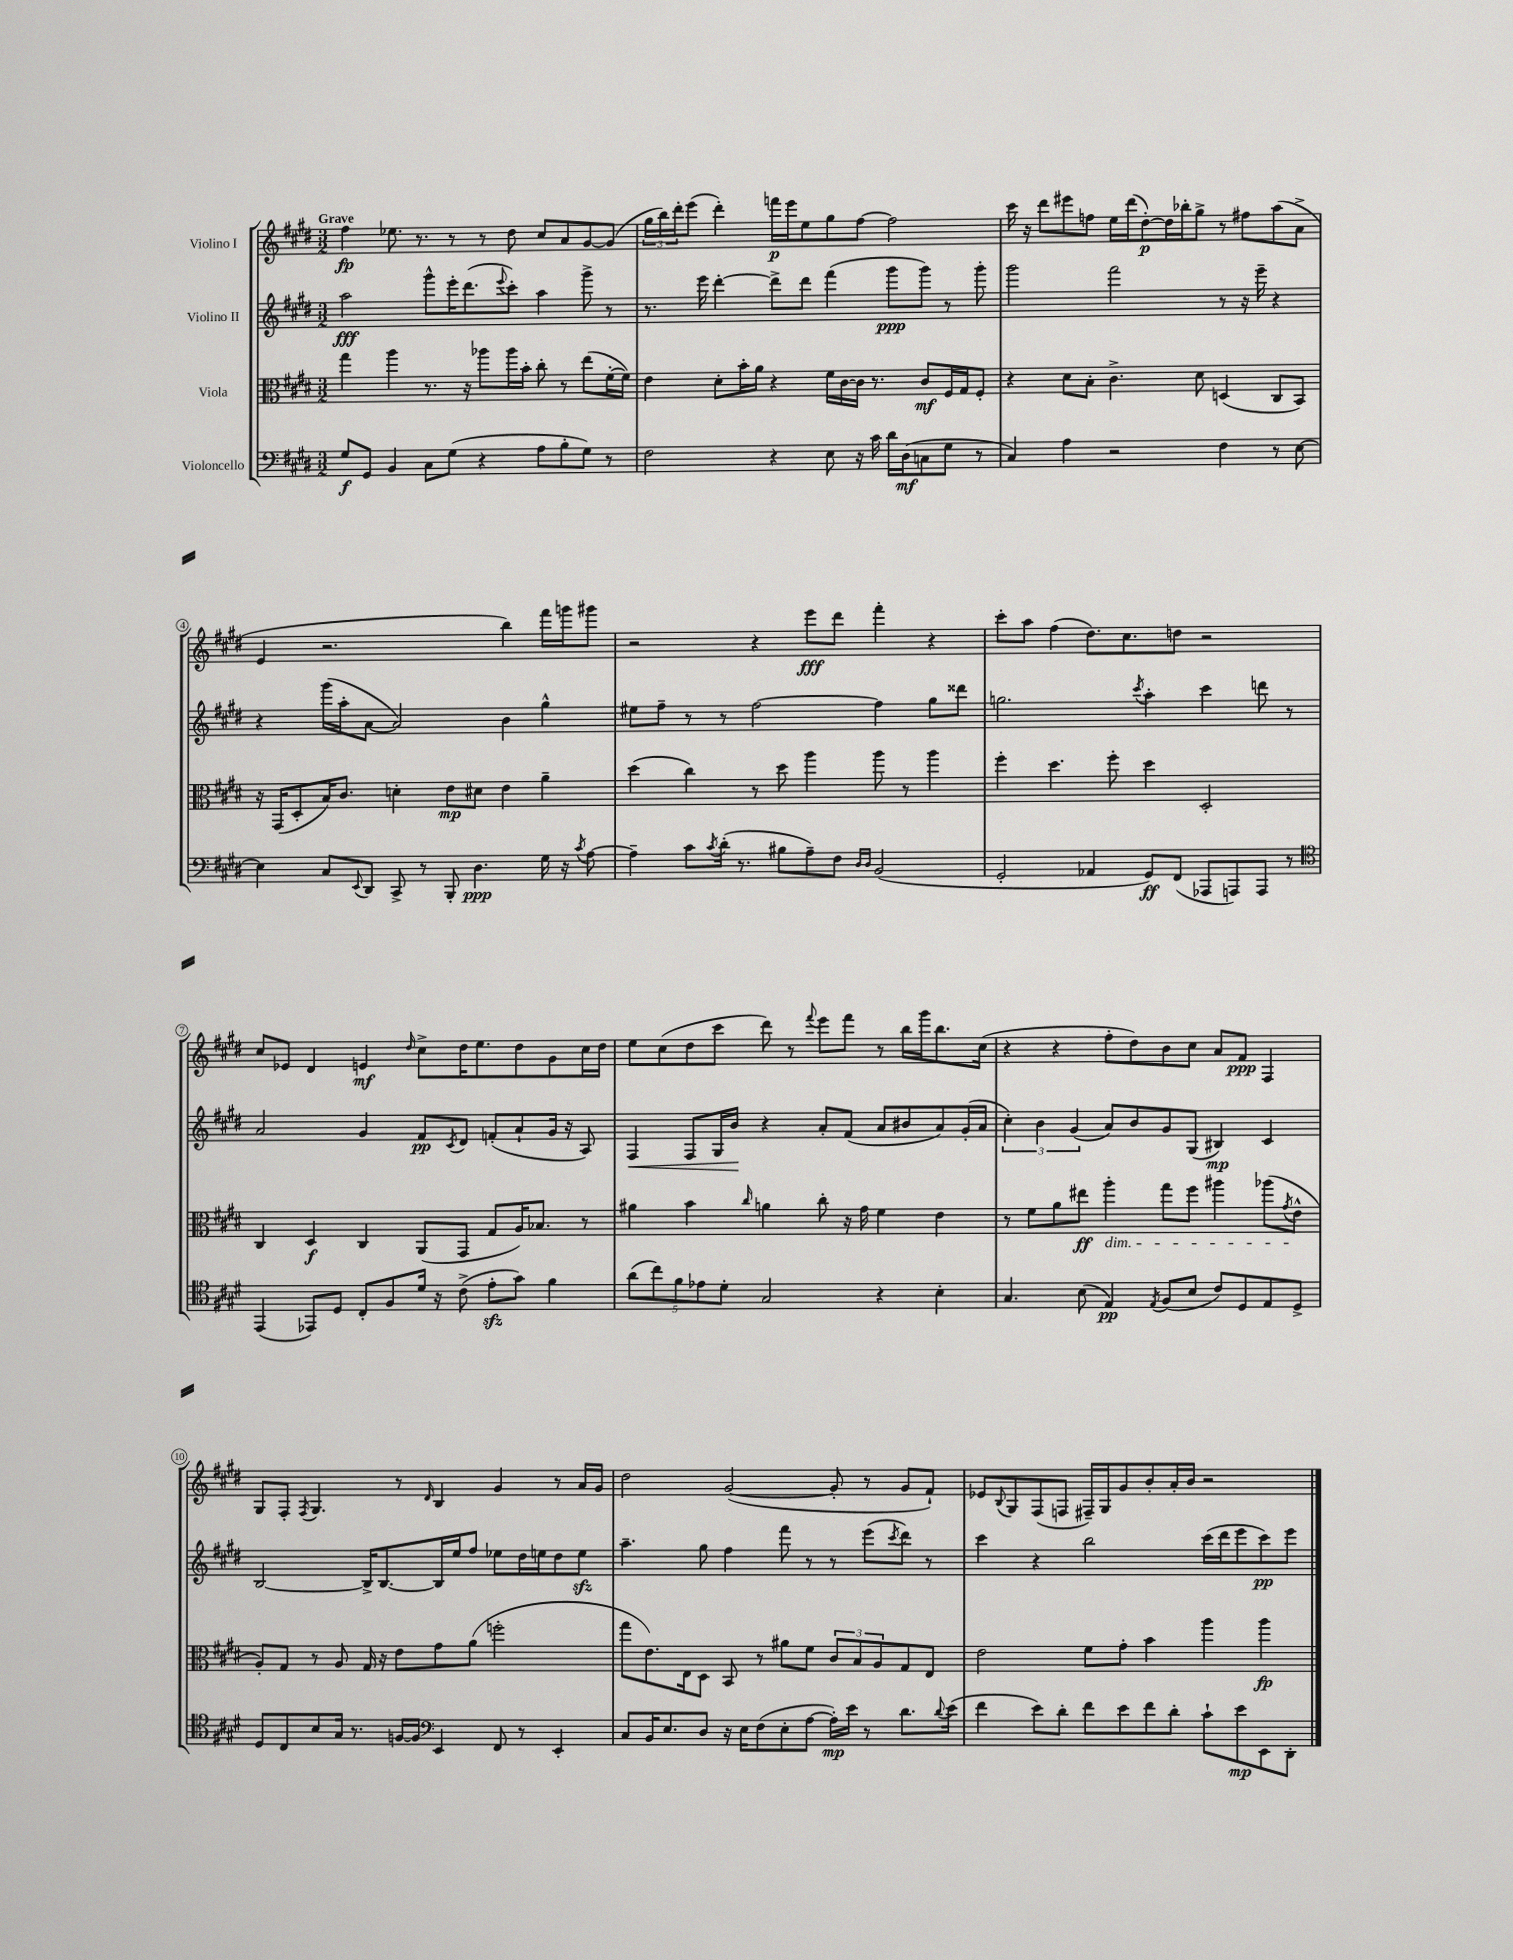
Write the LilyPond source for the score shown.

<<
\new StaffGroup <<
\new Staff = "s0" \with { instrumentName = "Violino I" } {
    \clef treble \key e \major \numericTimeSignature \time 3/2 \tempo "Grave"
    fis''4\fp ees''8. r8. r8 r8 dis''8 cis''8 a'8 gis'8~ gis'8( |
    \tuplet 3/2 { gis''16 b''16) dis'''16-. } e'''8( dis'''4-.) f'''16\p e'''16 e''8 gis''8 fis''8~ fis''2 |
    cis'''16 r16 dis'''8 eis'''8 f''8 e''16 dis'''16( dis''8~-.\p) dis''16 bes''16-. gis''8-> r8 fis''8 a''8( a'8-> |
    e'4 r2. b''4) fis'''16 g'''16 gis'''8 |
    r2 r4 e'''8\fff dis'''8 fis'''4-. r4 |
    cis'''8-. a''8 fis''4( dis''8.) cis''8. d''8 r2 |
    cis''8 ees'8 dis'4 e'4\mf \grace { dis''16 } cis''8-> dis''16 e''8. dis''8 gis'8 cis''16 dis''16 |
    e''8 cis''8( dis''8 cis'''8 dis'''8) r8 \appoggiatura { fis'''8 } e'''8 fis'''8 r8 b''16 gis'''16 b''8. cis''16( |
    r4 r4 fis''8-. dis''8) b'8 cis''8 a'8 fis'8\ppp fis4 |
    gis8 fis8-. \acciaccatura { fis8 } gis4. r8 \grace { dis'16 } b4 gis'4 r8 a'16 gis'16 |
    dis''2 gis'2~( gis'8-. r8 gis'8 fis'8-!) |
    ees'8 \appoggiatura { b8 } gis8 fis8( f8 fis16--) gis16 gis'8 b'8-. a'16-. b'16 r2 \bar "|." |
}
\new Staff = "s1" \with { instrumentName = "Violino II" } {
    \clef treble \key e \major \numericTimeSignature \time 3/2
    a''2\fff gis'''8-^ e'''16-. dis'''8.( \appoggiatura { e'''8 } cis'''8-.) a''4 gis'''8-> r8 |
    r8. e'''16 dis'''4~-. dis'''8-> dis'''8 fis'''4( gis'''8\ppp gis'''8) r8 gis'''8-. |
    gis'''2 fis'''2 r8 r16 e'''16-- r4 |
    r4 gis'''16( a''16-. a'8~ a'2) b'4 gis''4-^ |
    eis''8 fis''8-- r8 r8 fis''2~ fis''4 gis''8 disis'''8 |
    g''2. \acciaccatura { cis'''8 } a''4-. cis'''4 d'''8 r8 |
    a'2 gis'4 fis'8\pp \acciaccatura { cis'8 } dis'8 f'8-.( a'8-! gis'16 r16 a8) |
    fis4\< fis8 gis16 b'16\! r4 a'8-. fis'8( a'8 bis'8 a'8) gis'16-.( a'16 |
    \tuplet 3/2 { cis''4-.) b'4 gis'4( } a'8) b'8 gis'8 gis8( bis4\mp) cis'4 |
    b2~ b16-> b8.~ b16 e''16 fis''8 ees''8 dis''16 e''16 dis''8 e''8\sfz |
    a''4.-- gis''8 fis''4 fis'''8 r8 r8 e'''8( \acciaccatura { cis'''8 } dis'''8) r8 |
    cis'''4 r4 b''2 cis'''16( dis'''16 e'''8 cis'''8\pp) e'''8 \bar "|." |
}
\new Staff = "s2" \with { instrumentName = "Viola" } {
    \clef alto \key e \major \numericTimeSignature \time 3/2
    gis''4 a''4 r8. r16 aes''8 aes''16 b'16-. cis''8-. r8 e''8( fis'16~-. fis'16) |
    e'4 dis'8-. b'16-. a'16 r4 fis'16 cis'16~ cis'16 r8. cis'8\mf fis16 gis16 fis8-. |
    r4 dis'8 b8-. cis'4.-> dis'8 d4( cis8 b,8) |
    r16 gis,16( dis8-. b16) cis'8. d'4-. e'8\mp dis'8 e'4 a'4-- |
    dis''4( cis''4) r8 dis''8 a''4 a''8 r8 a''4 |
    fis''4-. dis''4. fis''8-. dis''4 dis2-. |
    cis4 dis4\f cis4 a,8( gis,8 gis8 a16) bes8. r8 |
    ais'4 b'4 \grace { cis''16 } a'4 cis''8-. r16 gis'16 fis'4 e'4 |
    r8 fis'8 a'8 eis''8\ff a''4-.\dim gis''8 fis''8 ais''4 aes''8( \acciaccatura { gis'8 } e'8-^\! |
    a8-.) gis8 r8 a8 gis16 r16 e'8 gis'8 a'8( f''2-. |
    gis''8 e'8.) e16 dis8 b,8 r8 ais'8 fis'8 \tuplet 3/2 { cis'8 b8 a8 } gis8 e8 |
    e'2 fis'8 gis'8-. b'4 a''4 a''4\fp \bar "|." |
}
\new Staff = "s3" \with { instrumentName = "Violoncello" } {
    \clef bass \key e \major \numericTimeSignature \time 3/2
    gis8\f gis,8 b,4 cis8 gis8( r4 a8 b8-. gis8) r8 |
    fis2 r4 e8 r16 cis'16 dis'16 dis16\mf( c8 gis8 r8 |
    cis4) a4 r2 fis4 r8 e8~ |
    e4 cis8 \appoggiatura { e,8 } dis,8 cis,8-> r8 b,,8-. dis4.\ppp gis16 r16 \acciaccatura { cis'8 } a8~ |
    a4-- cis'8 \acciaccatura { cis'8 } dis'16-.( r8. bis8 a8--) fis8 \grace { dis16 dis16 } b,2( |
    gis,2-. aes,4 gis,8\ff) fis,8( aes,,8 a,,8) a,,8 r8 |
    \clef tenor e,4( ees,8) dis8 cis8-. fis8 dis'16 r16 cis'8->( e'8-.\sfz gis'8) fis'4 |
    \tuplet 5/4 { a'8( cis''8) fis'8 ees'8 dis'8-. } gis2 r4 b4-. |
    gis4. b8( e4\pp) \acciaccatura { e8 } fis8( b8 cis'8) dis8 e8 dis8-> |
    dis8 cis8 b8 gis16 r8. f16~ f16 \clef bass e,4 fis,8 r8 e,4-. |
    cis8 b,16 e8. dis8 r16 e16 fis8( e8-. a8~ a16-.\mp) e'16 r8 dis'8. \appoggiatura { dis'8 } e'16( |
    fis'4 e'8) dis'8-. fis'8 e'8 fis'8 dis'8-. cis'8-! e'8\mp e,8 dis,8-. \bar "|." |
}
>>
>>
\layout { \context { \Score \override BarNumber.stencil = #(make-stencil-circler 0.1 0.3 ly:text-interface::print) } }
